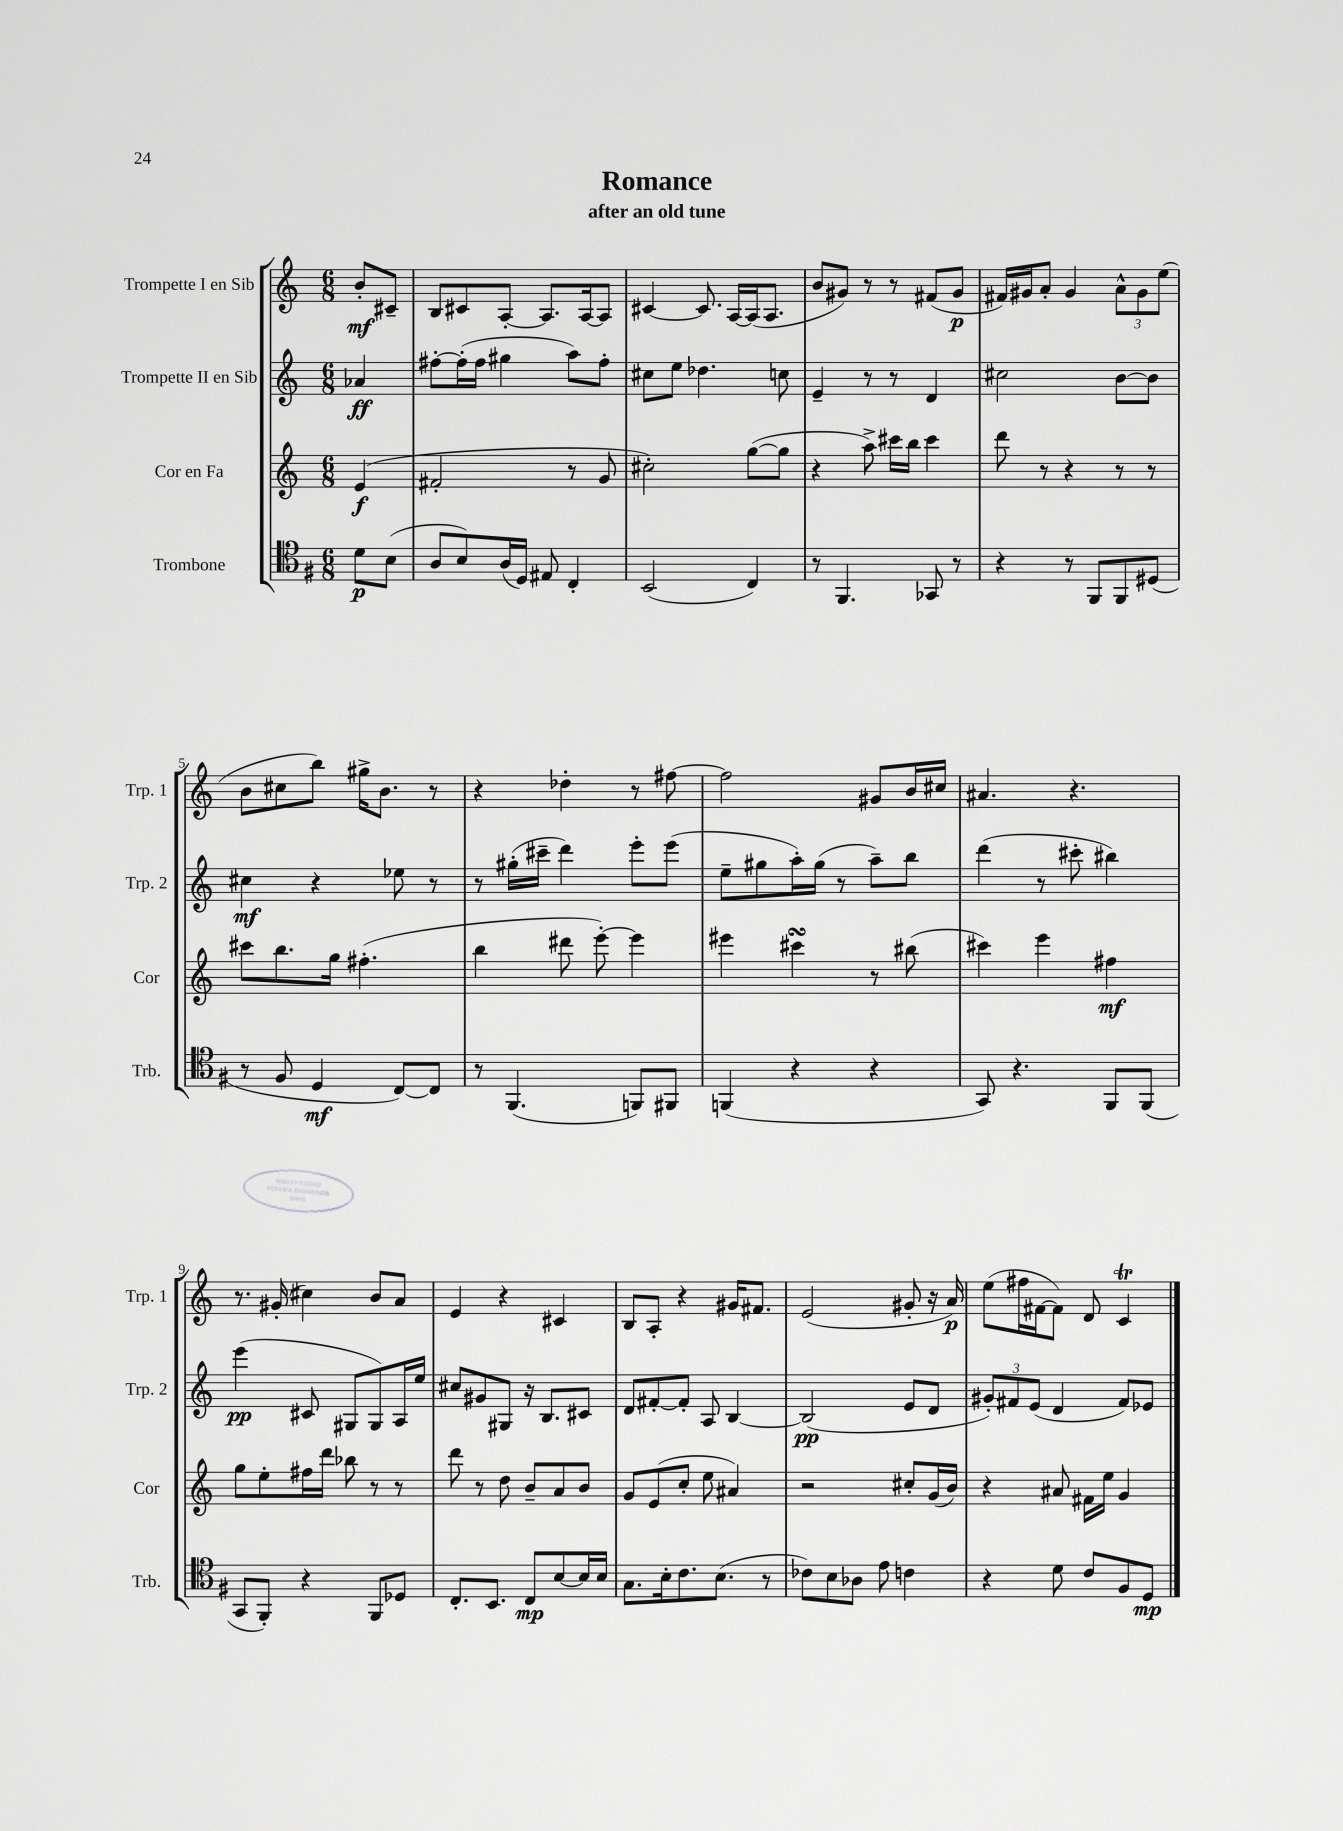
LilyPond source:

\header { title = "Romance" subtitle = "after an old tune" }
<<
\new StaffGroup <<
\new Staff = "s0" \with { instrumentName = "Trompette I en Sib" shortInstrumentName = "Trp. 1" } {
    \clef treble \key c \major \numericTimeSignature \time 6/8 \partial 4
    b'8-.\mf cis'8-- |
    b8 cis'8 a8~-. a8. a16~ a8 |
    cis'4~ cis'8. a16~ a16( a8. |
    b'8 gis'8) r8 r8 fis'8( gis'8\p |
    fis'16) gis'16 a'8-. gis'4 \tuplet 3/2 { a'8-^ gis'8 e''8( } |
    b'8 cis''8 b''8) gis''16-> b'8. r8 |
    r4 des''4-. r8 fis''8~ |
    fis''2 gis'8 b'16 cis''16 |
    ais'4. r4. |
    r8. gis'16-.( cis''4) b'8 a'8 |
    e'4 r4 cis'4 |
    b8 a8-. r4 gis'16 fis'8. |
    e'2( gis'8-. r16 a'16\p) |
    e''8( fis''16 fis'16~ fis'8) d'8 c'4\trill \bar "|." |
}
\new Staff = "s1" \with { instrumentName = "Trompette II en Sib" shortInstrumentName = "Trp. 2" } {
    \clef treble \key c \major \numericTimeSignature \time 6/8 \partial 4
    aes'4\ff |
    fis''8~-. fis''16-.( fis''16 gis''4 a''8) fis''8-. |
    cis''8 e''8 des''4. c''8 |
    e'4-- r8 r8 d'4 |
    cis''2 b'8~ b'8 |
    cis''4\mf r4 ees''8 r8 |
    r8 gis''16-.( cis'''16-- d'''4) e'''8-. e'''8( |
    e''8-- gis''8 a''16-.) gis''16( r8 a''8--) b''8 |
    d'''4( r8 cis'''8-. bis''4) |
    e'''4\pp( cis'8 gis8 gis8) a16 e''16 |
    cis''8 gis'8 gis8 r16 b8. cis'8 |
    d'8 fis'8~-. fis'8-. a8 b4~ |
    b2\pp( e'8 d'8 |
    \tuplet 3/2 { gis'8-.) fis'8 e'8( } d'4 fis'8) ees'8 \bar "|." |
}
\new Staff = "s2" \with { instrumentName = "Cor en Fa" shortInstrumentName = "Cor" } {
    \clef treble \key c \major \numericTimeSignature \time 6/8 \partial 4
    e'4\f( |
    fis'2-. r8 g'8 |
    cis''2-.) g''8~( g''8 |
    r4 a''8->) cis'''16 b''16 cis'''4 |
    d'''8 r8 r4 r8 r8 |
    cis'''8 b''8. g''16 fis''4.-.( |
    b''4 dis'''8 e'''8~-.) e'''4 |
    eis'''4 cis'''4\turn r8 bis''8( |
    cis'''4) e'''4 fis''4\mf |
    g''8 e''8-. fis''16 d'''16 bes''8 r8 r8 |
    d'''8 r8 d''8 b'8-- a'8 b'8 |
    g'8 e'8( c''8-. e''8 ais'4) |
    r2 cis''8-. g'16( b'16) |
    r4 ais'8 fis'16 e''16 g'4 \bar "|." |
}
\new Staff = "s3" \with { instrumentName = "Trombone" shortInstrumentName = "Trb." } {
    \clef tenor \key g \major \numericTimeSignature \time 6/8 \partial 4
    d'8\p b8( |
    a8 b8) a16( d16) eis8 c4-. |
    b,2( c4) |
    r8 fis,4. ges,8 r8 |
    r4 r8 fis,8 fis,8 dis8( |
    r8 fis8 d4\mf c8~) c8 |
    r8 fis,4.( f,8) fis,8 |
    f,4( r4 r4 |
    g,8) r4. fis,8 fis,8( |
    g,8 fis,8-.) r4 fis,8 des8 |
    c8.-. b,8. c8\mp b8~ b16 b16 |
    g8. b16-. c'8. b8.( r8 |
    ces'8) b8 aes8 e'8 c'4 |
    r4 d'8 c'8 fis8 d8\mp \bar "|." |
}
>>
>>
